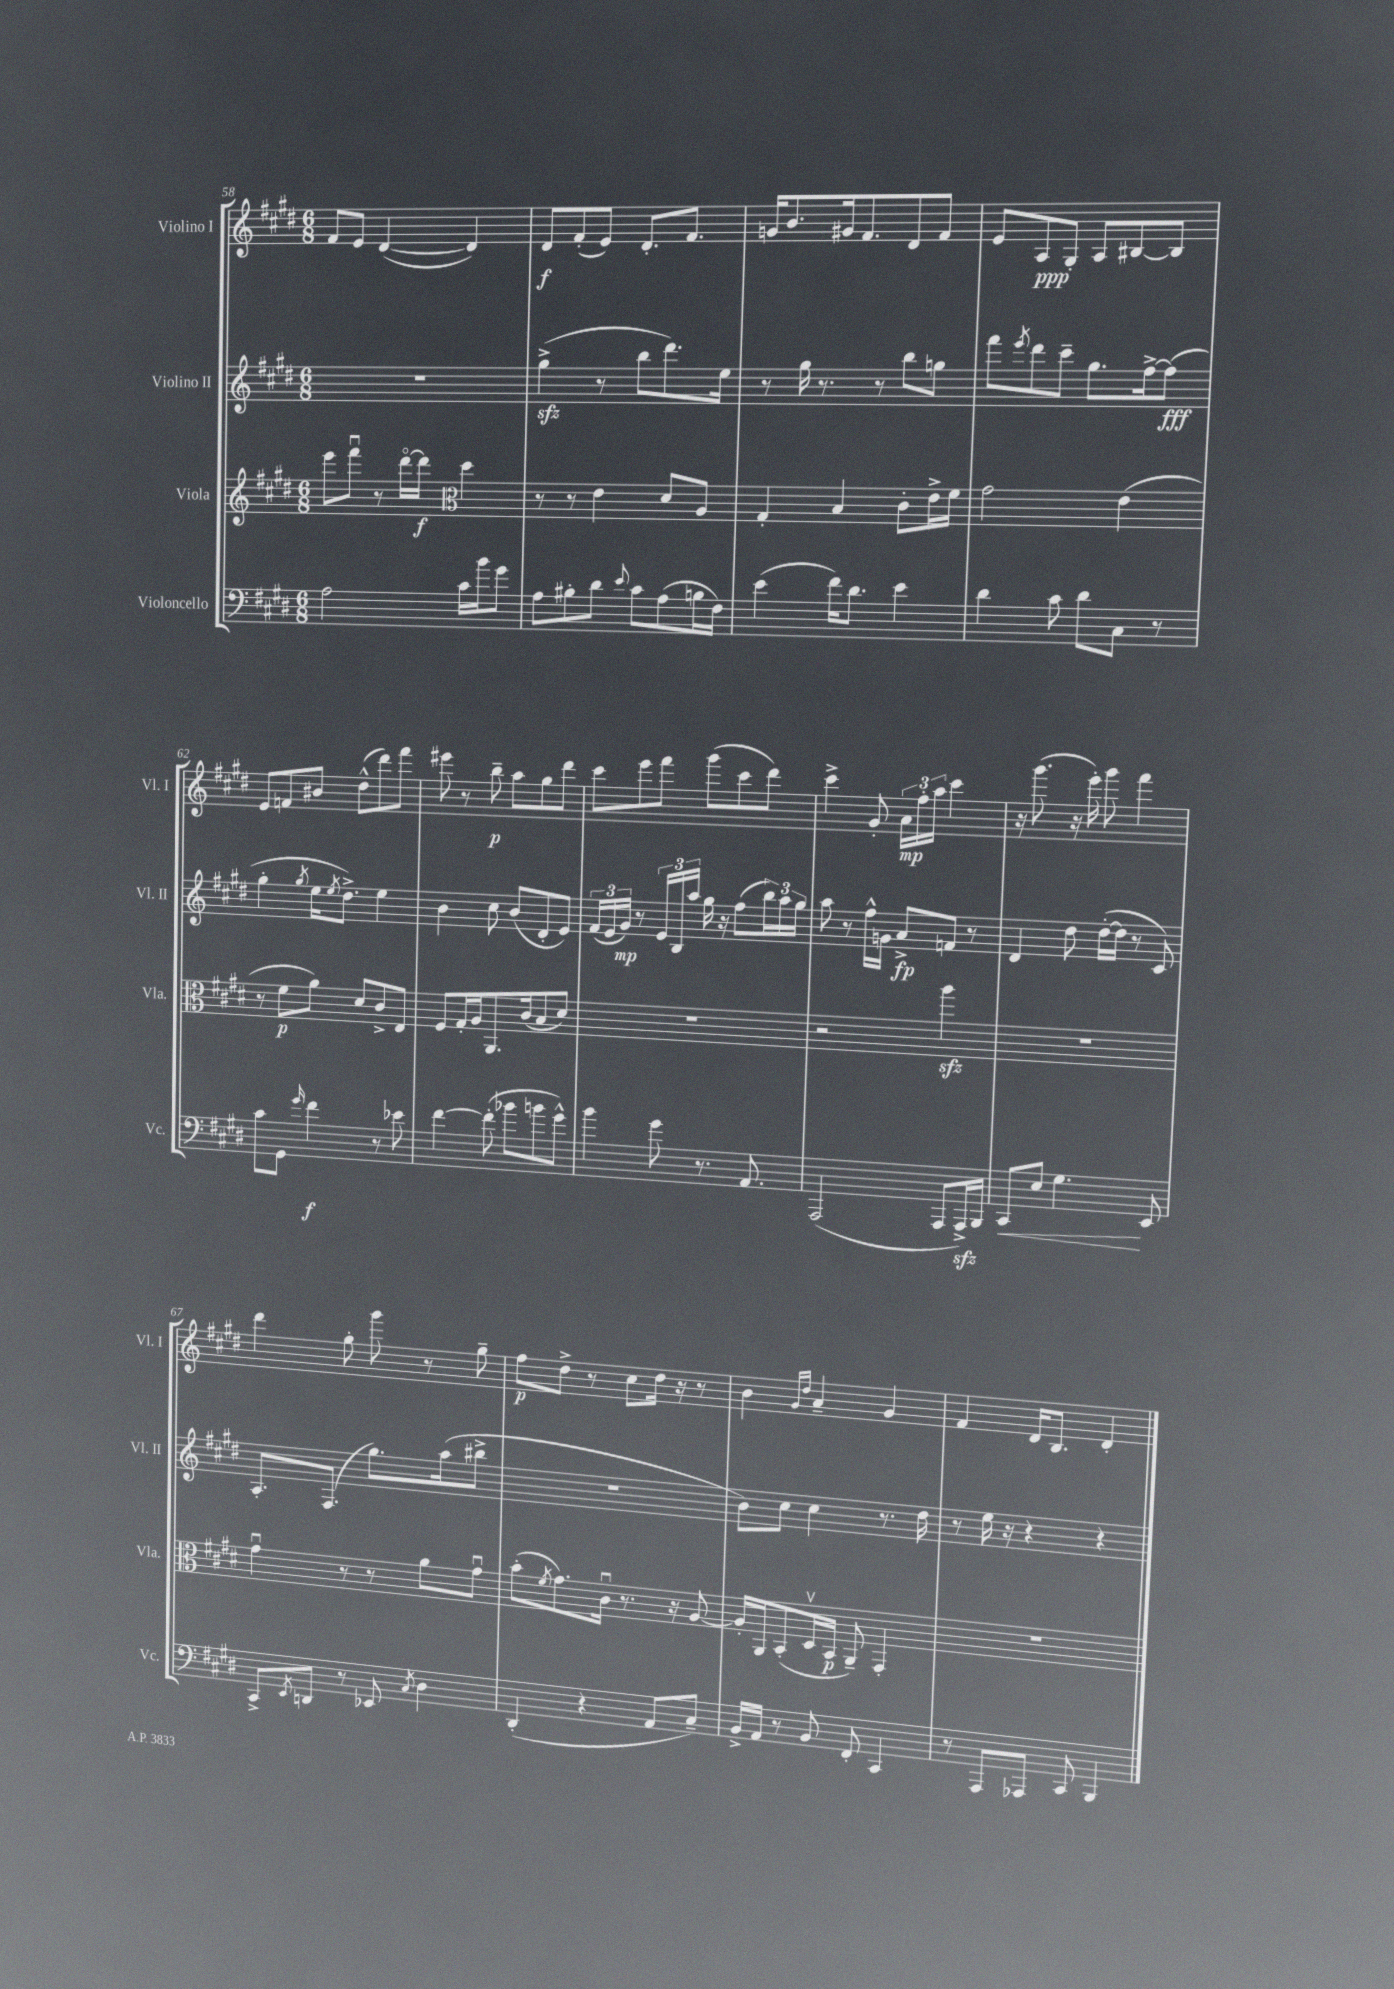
<<
\new StaffGroup <<
\new Staff = "s0" \with { instrumentName = "Violino I" shortInstrumentName = "Vl. I" } {
    \clef treble \key e \major \numericTimeSignature \time 6/8
    fis'8 e'8 dis'4~( dis'4) |
    dis'8\f fis'8-.( e'8) dis'8.-. fis'8. |
    g'16 b'8. gis'16 fis'8. dis'8 fis'8 |
    e'8 a8\ppp gis8-. a8 bis8~ bis8 |
    e'8 f'8 bis'8 dis''8-^( dis'''8) fis'''8 |
    eis'''8 r8 b''8--\p a''8 gis''8 dis'''8 |
    cis'''8 e'''8 fis'''8 gis'''8( cis'''8 dis'''8) |
    cis'''4-> gis'8-. \tuplet 3/2 { a'16\mp fis''16-. a''16 } cis'''4 |
    r16 gis'''8.( r16 e'''16-.) gis'''8 fis'''4 |
    dis'''4 gis''8-. gis'''8 r8 gis''8-- |
    fis''8\p dis''8-> r8 cis''8 dis''16 r16 r8 |
    b'4 \grace { gis'16 dis''16 } a'4-- gis'4 |
    fis'4 dis'16 b8. dis'4-. \bar "|." |
}
\new Staff = "s1" \with { instrumentName = "Violino II" shortInstrumentName = "Vl. II" } {
    \clef treble \key e \major \numericTimeSignature \time 6/8
    R2. |
    gis''4->\sfz( r8 b''8 dis'''8.) e''16 |
    r8 gis''16 r8. r8 b''8 g''8 |
    fis'''8 \acciaccatura { e'''8 } dis'''8 cis'''8-- gis''8. fis''16~-> fis''8\fff( |
    gis''4-. \acciaccatura { gis''8 } e''16 \acciaccatura { e''8 } dis''8.->) e''4 |
    b'4 cis''8 b'8( dis'8-. e'8) |
    \tuplet 3/2 { fis'16( e'16 gis'16\mp) } r8 \tuplet 3/2 { e'16 b16 a''16 } gis''16 r16 fis''8( \tuplet 3/2 { b''16) a''16 gis''16 } |
    a''8 r8 fis''16-^ g'16 a'8->\fp f'8 r8 |
    dis'4 dis''8 dis''16~-.( dis''16 r8 cis'8) |
    a8.-. fis8.( gis''8.) a''16( bis''8-> |
    R2. |
    b'8) cis''8 cis''4 r8. dis''16 |
    r8 e''16 r16 r4 r4 \bar "|." |
}
\new Staff = "s2" \with { instrumentName = "Viola" shortInstrumentName = "Vla." } {
    \clef treble \key e \major \numericTimeSignature \time 6/8
    e'''8 fis'''8\downbow r8 dis'''16~\flageolet dis'''16\f \clef alto dis''4 |
    r8 r8 e'4 dis'8 a8 |
    gis4-. b4 cis'8-. e'16-> fis'16 |
    gis'2 e'4( |
    r8 fis'8\p a'8) dis'8 cis'8-> e8 |
    fis8 gis16-. a16 a,8. cis'16( b8 dis'8) |
    R2. |
    r2 a''4\sfz |
    R2. |
    gis'4\downbow r8 r8 a'8 gis'8\downbow |
    b'8-.( \acciaccatura { fis'8 } gis'8.) cis'16\downbow r8. r16 a8~ |
    a16-. a,16 b,8-.( dis16\upbow b,16\p a,8--) gis,4-. |
    R2. \bar "|." |
}
\new Staff = "s3" \with { instrumentName = "Violoncello" shortInstrumentName = "Vc." } {
    \clef bass \key e \major \numericTimeSignature \time 6/8
    a2 cis'16 b'16 gis'8 |
    a8 bis8-. dis'8 \appoggiatura { e'8 } cis'8 a8( b16 fis16) |
    e'4( fis'16) dis'8. e'4 |
    dis'4 cis'8 dis'8 cis8 r8 |
    cis'8 gis,8 \grace { gis'16 } fis'4\f r8 ees'8 |
    fis'4~ fis'8-.( bes'8 b'8 gis'8-^) |
    b'4 gis'8 r8. a,8. |
    a,,2( a,,8 a,,16->\sfz) b,,16 |
    cis,8\< e8 gis4.\! e,8 |
    cis,8-> \acciaccatura { e,8 } d,8 r8 ees,8 \acciaccatura { cis8 } dis4 |
    dis,4-.( r4 a,8 cis8--) |
    b,16-> a,16 r8 b,8 fis,8-. cis,4 |
    r8 a,,8 aes,,8 cis,8 b,,4 \bar "|." |
}
>>
>>
\layout { \context { \Score currentBarNumber = #58 } }
